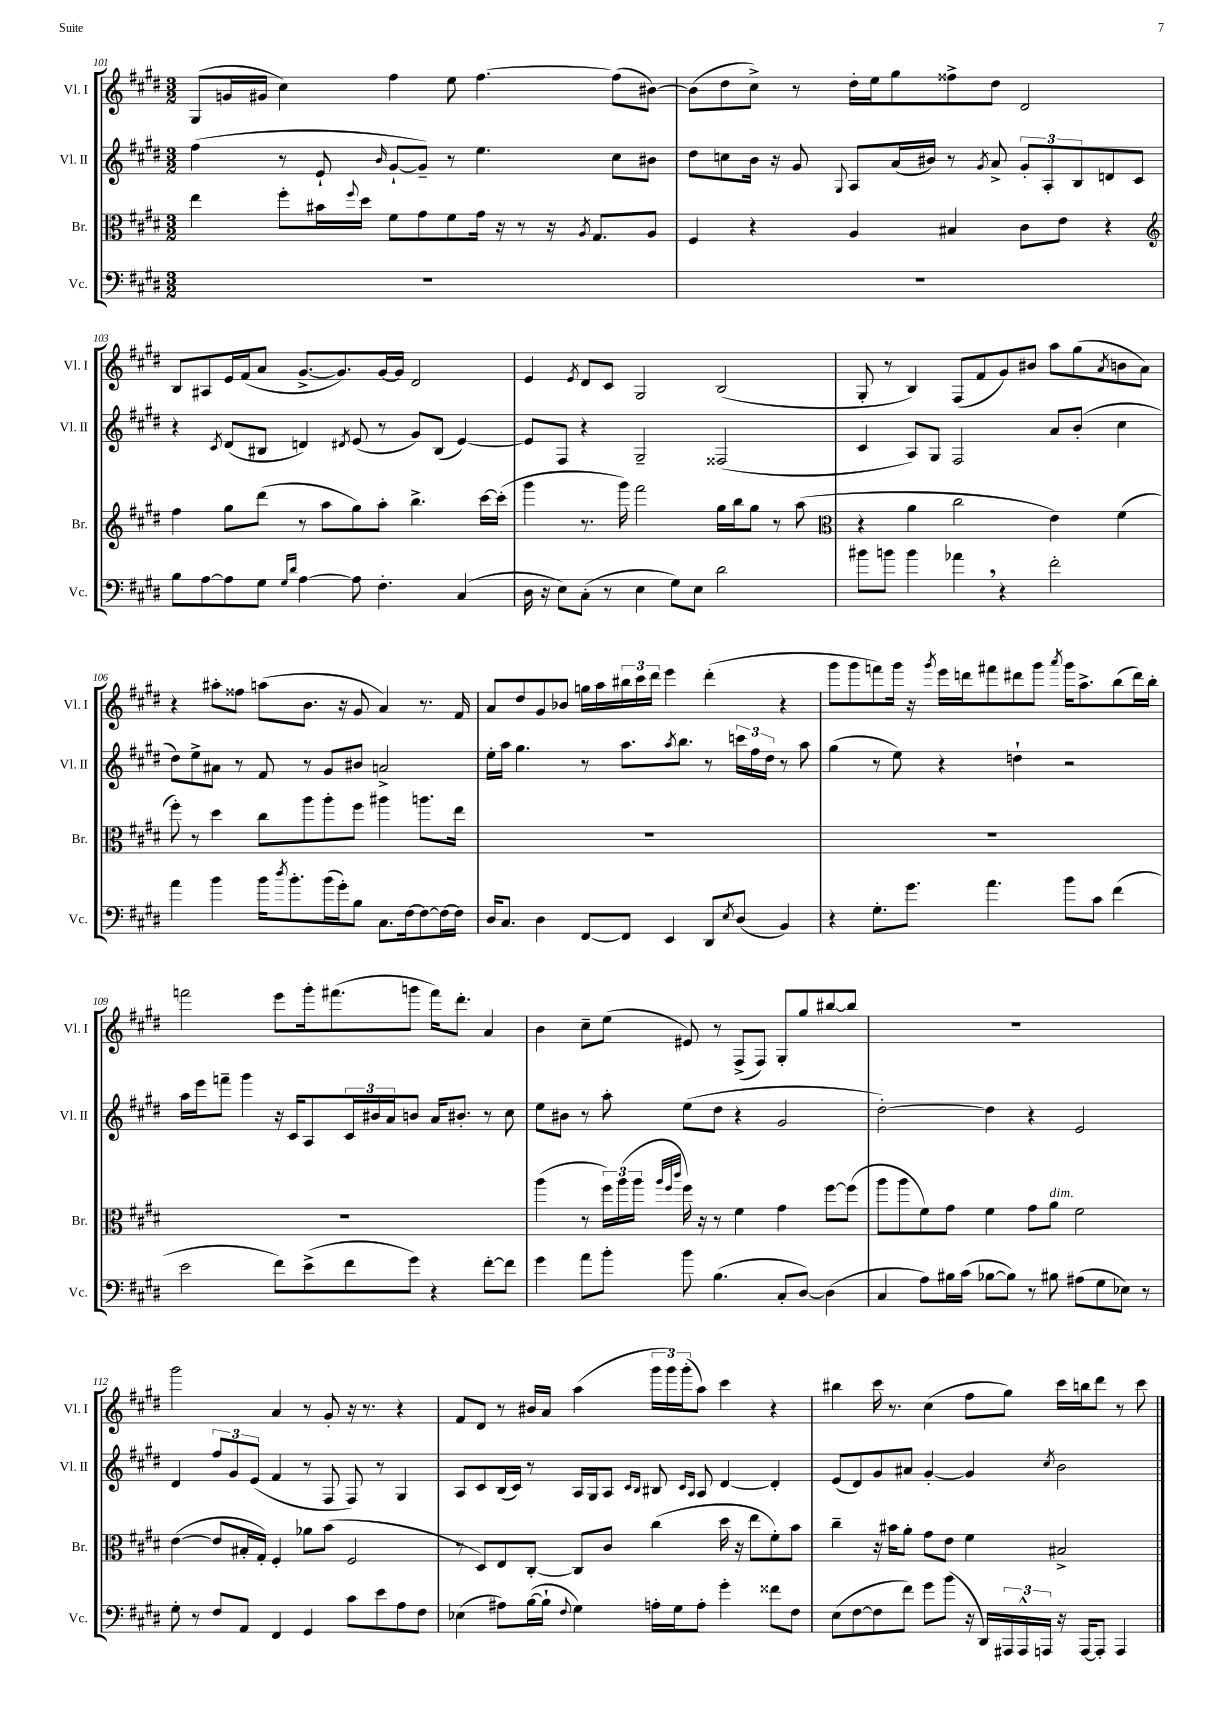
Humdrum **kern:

**kern	**kern	**kern	**kern
*staff4	*staff3	*staff2	*staff1
*clefF4	*clefC3	*clefG2	*clefG2
*k[f#c#g#d#]	*k[f#c#g#d#]	*k[f#c#g#d#]	*k[f#c#g#d#]
*M3/2	*M3/2	*M3/2	*M3/2
1.r	4ee	(4ff#	(8G#
.	.	.	16g
.	.	.	16g#
.	8ff#'	8r	4cc#)
.	16b#	8e`	.
.	8qqff#	.	.
.	16dd#	.	.
.	.	16qqb	.
.	8f#	[8g#`	4ff#
.	8g#	8g#~])	.
.	8f#	8r	8ee
.	16g#	4.ee	[4.ff#
.	16r	.	.
.	8r	.	.
.	16r	.	.
.	8qA	.	.
.	8.G#	.	.
.	.	8cc#	(8ff#]
.	8A	8b#	[8b#)
=	=	=	=
1.r	4F#	8dd#	(8b#]
.	.	8cc	8dd#
.	4r	16b	8cc#^)
.	.	16r	.
.	.	8g#	8r
.	.	8qqG#	.
.	4A	8A	16dd#'
.	.	.	16ee
.	.	(16a	8gg#
.	.	16b#)	.
.	4B#	8r	8ff##^
.	.	8qg#	.
.	.	8a^	8dd#
.	8c#	12g#'	2d#
.	.	12A'	.
.	8e	.	.
.	.	12B	.
.	4r	8d	.
.	.	8c#	.
=	=	=	=
*	*clefG2	*	*
8B	4ff#	4r	8B
[8A	.	.	8A#
.	.	8qc#	.
8A]	8gg#	(8d#	16e
.	.	.	(16f#
8G#	(8ddd#	8B#	8a
16qqG#	.	.	.
16qqd#	.	.	.
[4A	8r	4d)	[8.g#^
.	8aa	.	.
.	.	.	8.g#])
.	.	8qd#	.
8A]	8gg#)	(8e	.
4.F#'	8aa'	8r	[16g#
.	.	.	16g#]
.	4.bb^	8g#)	2d#
.	.	(8B#	.
(4C#	.	[4e)	.
.	[16ccc#	.	.
.	(16ccc#']	.	.
=	=	=	=
16D#	4ggg#	8e]	4e
16r	.	.	.
8E)	.	8F#	.
.	.	.	8qe
(8C#'	8.r	4r	8d#
8r	.	.	8c#
.	16ggg#)	.	.
4E	2fff#	2G#~	2G#
8G#)	.	.	.
8E	.	.	.
2d#	16gg#	(2F##	(2B
.	16bb	.	.
.	8gg#	.	.
.	8r	.	.
.	(8aa	.	.
=	=	=	=
*	*clefC3	*	*
8b#	4r	4c#	8G#'
8b	.	.	8r
4b	4a	8A)	4B)
.	.	8G#	.
4a-	2cc#	2F#	(8F#
.	.	.	8f#
4r	.	.	8g#)
.	.	.	8b#
2f#'	4e)	8a	8aa
.	.	(8b'	(8gg#
.	.	.	8qa
.	(4f#	4cc#	8b
.	.	.	8a)
=	=	=	=
4a	8ff#')	8dd#)	4r
.	8r	8ee^	.
4b	4dd#	8a#	8aa#'
.	.	8r	8ff##
16b	8cc#	8f#	(8aa
8qdd#	.	.	.
8.b'	.	.	.
.	8aa	8r	8.b
(16b	8aa'	8g#	.
16g#')	.	.	16r
8B	8ff#	8b#	8g#
8.C#	4aa#	2a^	4a)
[16F#	.	.	.
8F#_	8.aa	.	8.r
16F#_	.	.	.
16F#]	16ee	.	16f#
=	=	=	=
16D#	1.r	16ee'	8a
8.C#	.	16aa	.
.	.	4.gg#	8dd#
4D#	.	.	8g#
.	.	.	8b-
[8FF#	.	8r	16gg
.	.	.	16aa
8FF#]	.	8.aa	24bb#
.	.	.	24ccc#
.	.	.	24ddd#
4EE	.	.	4eee
.	.	8qaa	.
.	.	8.bb	.
8DD#	.	8r	(4ddd#'
8qE	.	.	.
(8D#	.	24ccc	.
.	.	24ff#	.
.	.	24dd#	.
4BB)	.	8r	4r
.	.	8aa	.
=	=	=	=
4r	1.r	(4gg#	8ggg#
.	.	.	8ggg#
8.G#'	.	8r	8fff)
.	.	8ee)	16ggg#
8.g#	.	.	16r
.	.	.	8qggg#
.	.	4r	16eee
.	.	.	16ddd
4.a	.	.	8fff#
.	.	4dd`	8ddd#
.	.	.	8ggg#
.	.	.	8qaaa
8b	.	2r	16ggg#
.	.	.	8.aa^
8c#	.	.	.
(4f#	.	.	(8bb
.	.	.	16ddd#)
.	.	.	16bb'
=	=	=	=
2e	1.r	16aa	2fff
.	.	16eee	.
.	.	8fff~	.
.	.	4ggg#	.
8f#)	.	16r	8eee
.	.	16c#	.
(8e^	.	8A	16ggg#'
.	.	.	(8.fff#
8f#	.	24c#	.
.	.	24b#	.
.	.	24a	.
8g#)	.	8b	8ggg
4r	.	16a	16fff#)
.	.	8.b#'	8.ddd#'
[8f#'	.	8r	4a
8f#]	.	8cc#	.
=	=	=	=
4g#	(4aa	8ee	4b
.	.	8b#	.
8a	8r	8r	8cc#~
8b'	24ff#)	8aa'	(8ee
.	(24aa	.	.
.	24aa	.	.
.	32qqaa	.	.
.	32qqff#	.	.
.	32qqccc#	.	.
8b	16ff#)	(8ee	8e#)
.	16r	.	.
(4.B	8r	8dd#	8r
.	4f#	4r	(8F#^
.	.	.	8F#)
8C#'	4g#	2g#	8G#'
[8D#)	.	.	8gg#
(4D#]	[8ff#	.	[8bb#
.	(8ff#]	.	8bb#]
=	=	=	=
4C#	8aa	[2dd#')	1.r
.	8aa	.	.
8A)	8f#)	.	.
16B#	8g#	.	.
(16c#	.	.	.
[8B-	4f#	4dd#]	.
8B-])	.	.	.
8r	8g#	4r	.
8B#	8a	.	.
(8A#	2f#	2e	.
8G#	.	.	.
8E-)	.	.	.
8r	.	.	.
=	=	=	=
8G#'	([4e	4d#	2ggg#
8r	.	.	.
8F#	8e]	12ff#	.
.	.	12g#	.
8AA	16B#'	.	.
.	.	(12e	.
.	16G#')	.	.
4FF#	4F#'	4f#	4a
4GG#	8a-	8r	8r
.	(8b	8F#	8g#'
8c#	2F#	8F#)	16r
.	.	.	8.r
8e	.	8r	.
8A	.	4G#	4r
8F#	.	.	.
=	=	=	=
(4E-	8r	8A	8f#
.	8D#)	8c#	8d#
8A#)	8E	(16B	8r
.	.	16c#)	.
([16B	[8C#'	8r	16b#
16B`]	.	.	16a
8qqF#	.	.	.
4G#)	8C#]	16A	(4aa
.	.	16G#	.
.	8c#	8A	.
.	.	16qqc#	.
.	.	16qqB	.
16A'	(4cc#	8B#	24ggg#
.	.	.	24ggg#)
16G#	.	.	.
.	.	.	(24ggg#'
.	.	16qqc#	.
.	.	16qqA	.
8A'	.	8A	8aa)
4g#'	16dd#	[4d#	4ccc#
.	16r	.	.
.	8ee	.	.
8f##	8f#')	4d#']	4r
8F#	8b	.	.
=	=	=	=
(8E	4cc#~	(8e	4bb#
[8F#	.	8d#)	.
8F#]	16r	8g#	16ccc#
.	16b#	.	8.r
8f#)	8a'	8a#	.
8g#	8g#	[4g#'	(4cc#
(8b	8e	.	.
16r	4f#	4g#]	8ff#
16DD#)	.	.	.
24AAA#	.	.	8gg#)
24AAA#^^	.	.	.
24AAA	.	.	.
.	.	8qcc#	.
16r	2B#^	2b	16ccc#
[16AAA	.	.	16bb
8AAA']	.	.	8ddd#
4AAA	.	.	8r
.	.	.	8ccc#
==	==	==	==
*-	*-	*-	*-
